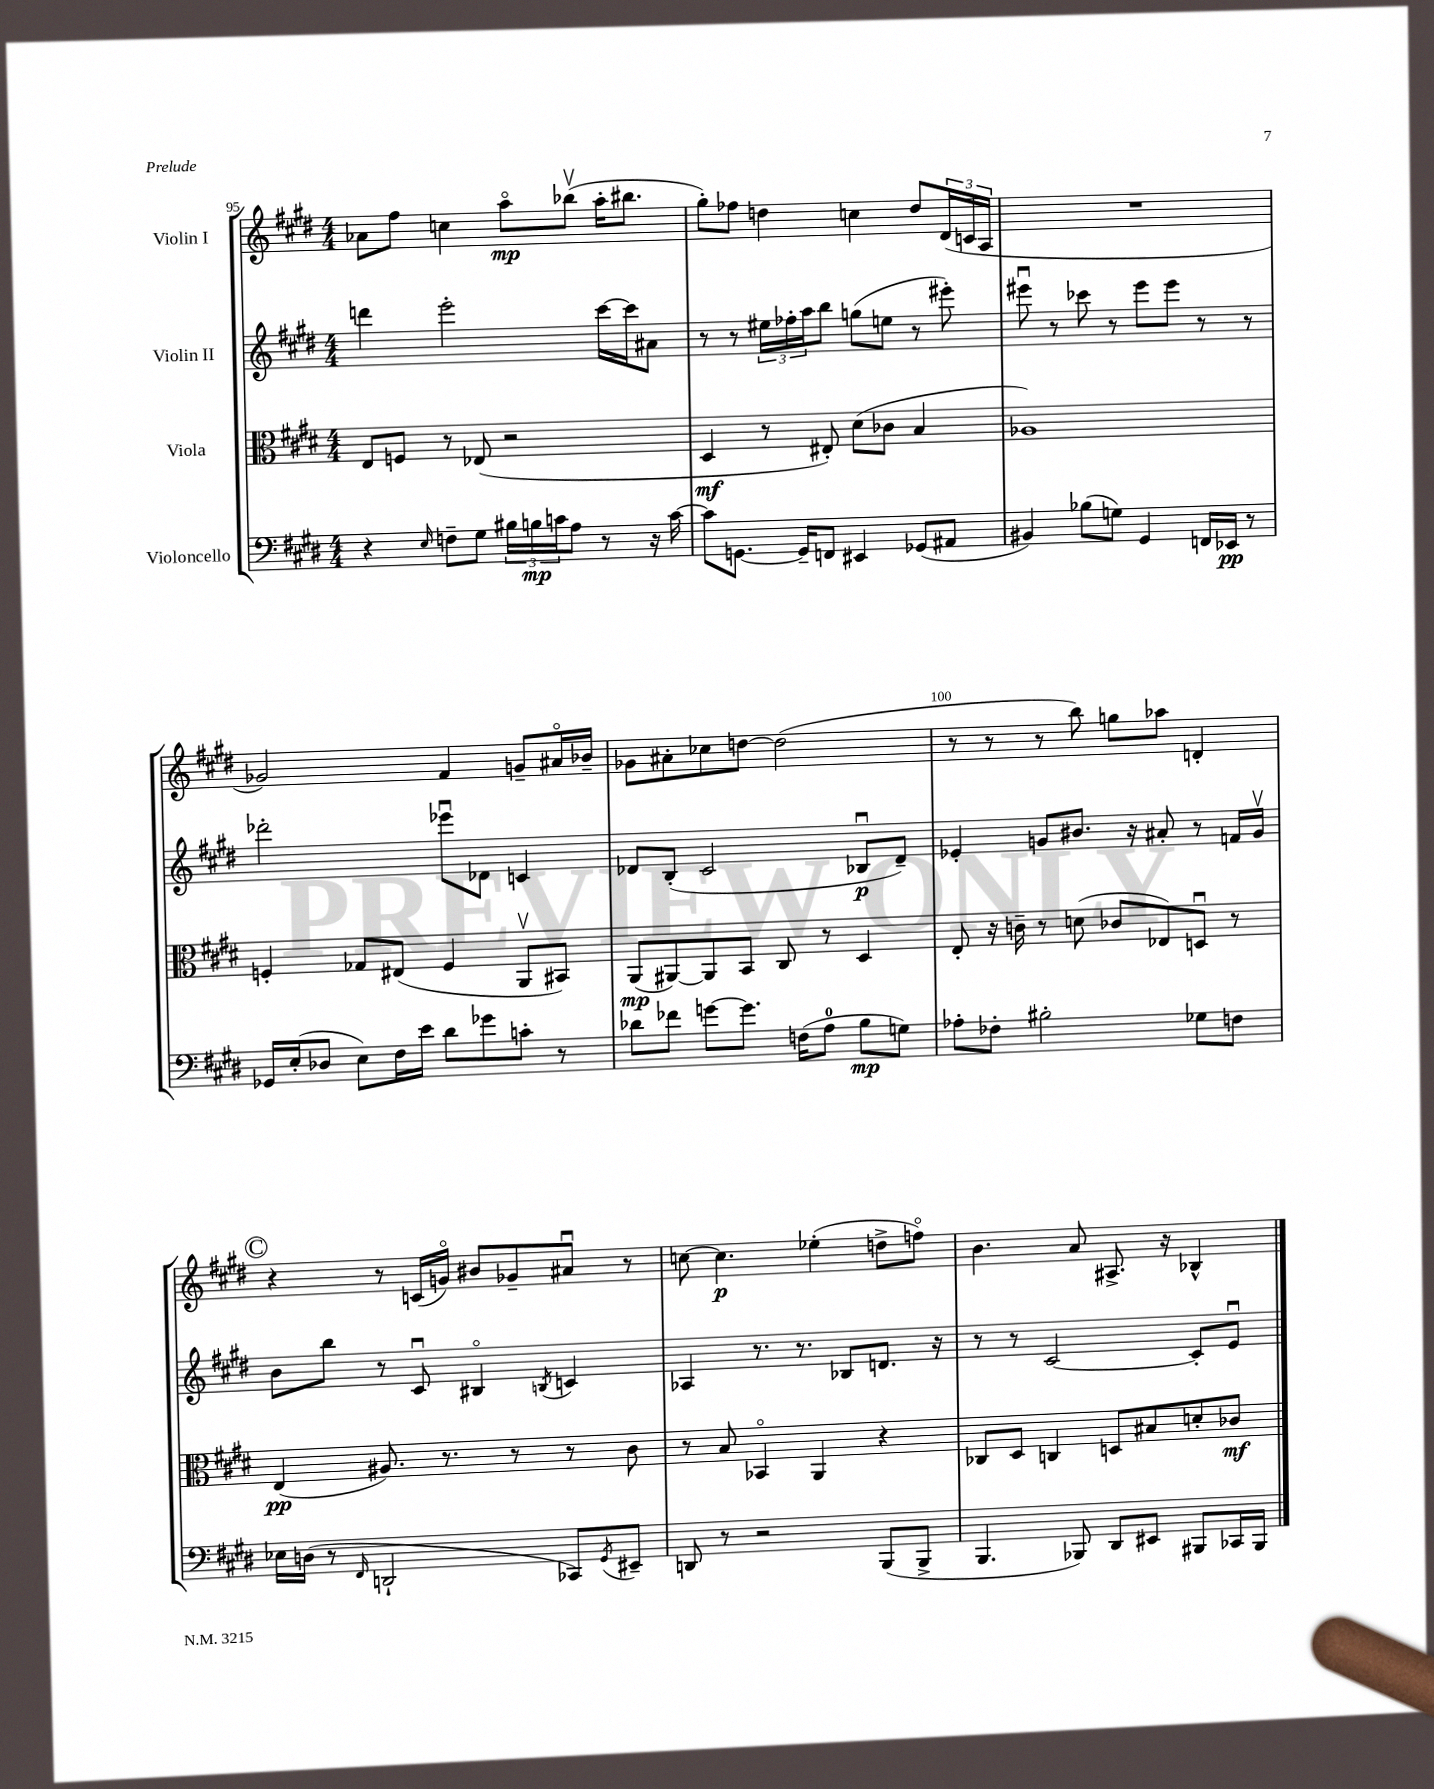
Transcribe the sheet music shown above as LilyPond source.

<<
\new StaffGroup <<
\new Staff = "s0" \with { instrumentName = "Violin I" } {
    \clef treble \key e \major \numericTimeSignature \time 4/4
    aes'8 fis''8 c''4 a''8\flageolet\mp bes''8\upbow( a''16-. bis''8. |
    gis''8-.) fes''8 d''4 c''4 d''8 \tuplet 3/2 { dis'16( c'16 a16 } |
    R1 |
    ges'2) fis'4 g'8-- ais'16\flageolet bes'16-- |
    ges'8 ais'8-. ces''8 d''8~ d''2( |
    r8 r8 r8 b''8) g''8 aes''8 d'4-. |
    \mark \markup { \circle "C" } r4 r8 c'16( g'16\flageolet) bis'8 ges'8-- ais'8\downbow r8 |
    c''8~ c''4.\p ees''4-.( d''8-> f''8\flageolet) |
    b'4. a'8 ais8.-> r16 bes4-^ \bar "|." |
}
\new Staff = "s1" \with { instrumentName = "Violin II" } {
    \clef treble \key e \major \numericTimeSignature \time 4/4
    d'''4 e'''2-. cis'''16~ cis'''16 ais'8 |
    r8 r8 \tuplet 3/2 { eis''16 fes''16-. a''16 } b''8 g''8( e''8 r8 eis'''8-.) |
    eis'''8\downbow r8 ces'''8 r8 eis'''8 eis'''8 r8 r8 |
    des'''2-. ees'''8\downbow des'8 c'4 |
    des'8 b8-.( cis'2 bes8\downbow\p des'8--) |
    ees'4-. g'8 bis'8. r16 ais'8-. r8 f'16 g'16\upbow |
    \mark \markup { \circle "C" } b'8 b''8 r8 cis'8\downbow bis4\flageolet \acciaccatura { b8 } c'4 |
    aes4 r8. r8. bes8 d'8. r16 |
    r8 r8 cis'2~ cis'8-. e'8\downbow \bar "|." |
}
\new Staff = "s2" \with { instrumentName = "Viola" } {
    \clef alto \key e \major \numericTimeSignature \time 4/4
    e8 f8 r8 ees8( r2 |
    dis4\mf r8 eis8-.) dis'8( ces'8 b4 |
    aes1) |
    f4-. ges8 eis8( f4 a,8\upbow bis,8) |
    a,8\mp( ais,8~) ais,8 b,8 cis8 r8 dis4 |
    e8-. r16 c'16-- r8 d'8( ces'8 ees8) d8\downbow r8 |
    \mark \markup { \circle "C" } e4\pp( ais8.) r8. r8 r8 cis'8 |
    r8 b8 bes,4\flageolet a,4 r4 |
    ces8 dis8 c4 d8 bis8 d'8-. ces'8\mf \bar "|." |
}
\new Staff = "s3" \with { instrumentName = "Violoncello" } {
    \clef bass \key e \major \numericTimeSignature \time 4/4
    r4 \grace { e16 } f8-- gis8 \tuplet 3/2 { bis16 b16\mp c'16 } a8 r8 r16 c'16~ |
    c'8 g,8.~ g,16-- f,8 eis,4 ges,8( ais,8 |
    bis,4) bes8( g8) gis,4 f,16 ees,16\pp r8 |
    ges,16 e16-.( des8 e8) fis16 e'16 dis'8 ges'8 c'8-. r8 |
    des'8 fes'8 g'8~ g'8. f16( a8-0 b8\mp g8) |
    aes8-. fes8-. bis2-. ges8 f8 |
    \mark \markup { \circle "C" } ees16 d16( r8 \grace { fis,16 } d,2-! ces,8) \acciaccatura { gis,8 } eis,8-- |
    d,8 r8 r2 b,,8( b,,8-> |
    b,,4. bes,,8) dis,8 eis,8 bis,,8 ces,16 bis,,16 \bar "|." |
}
>>
>>
\layout { \context { \Score currentBarNumber = #95 \override BarNumber.break-visibility = ##(#f #t #t) barNumberVisibility = #(every-nth-bar-number-visible 5) } }
